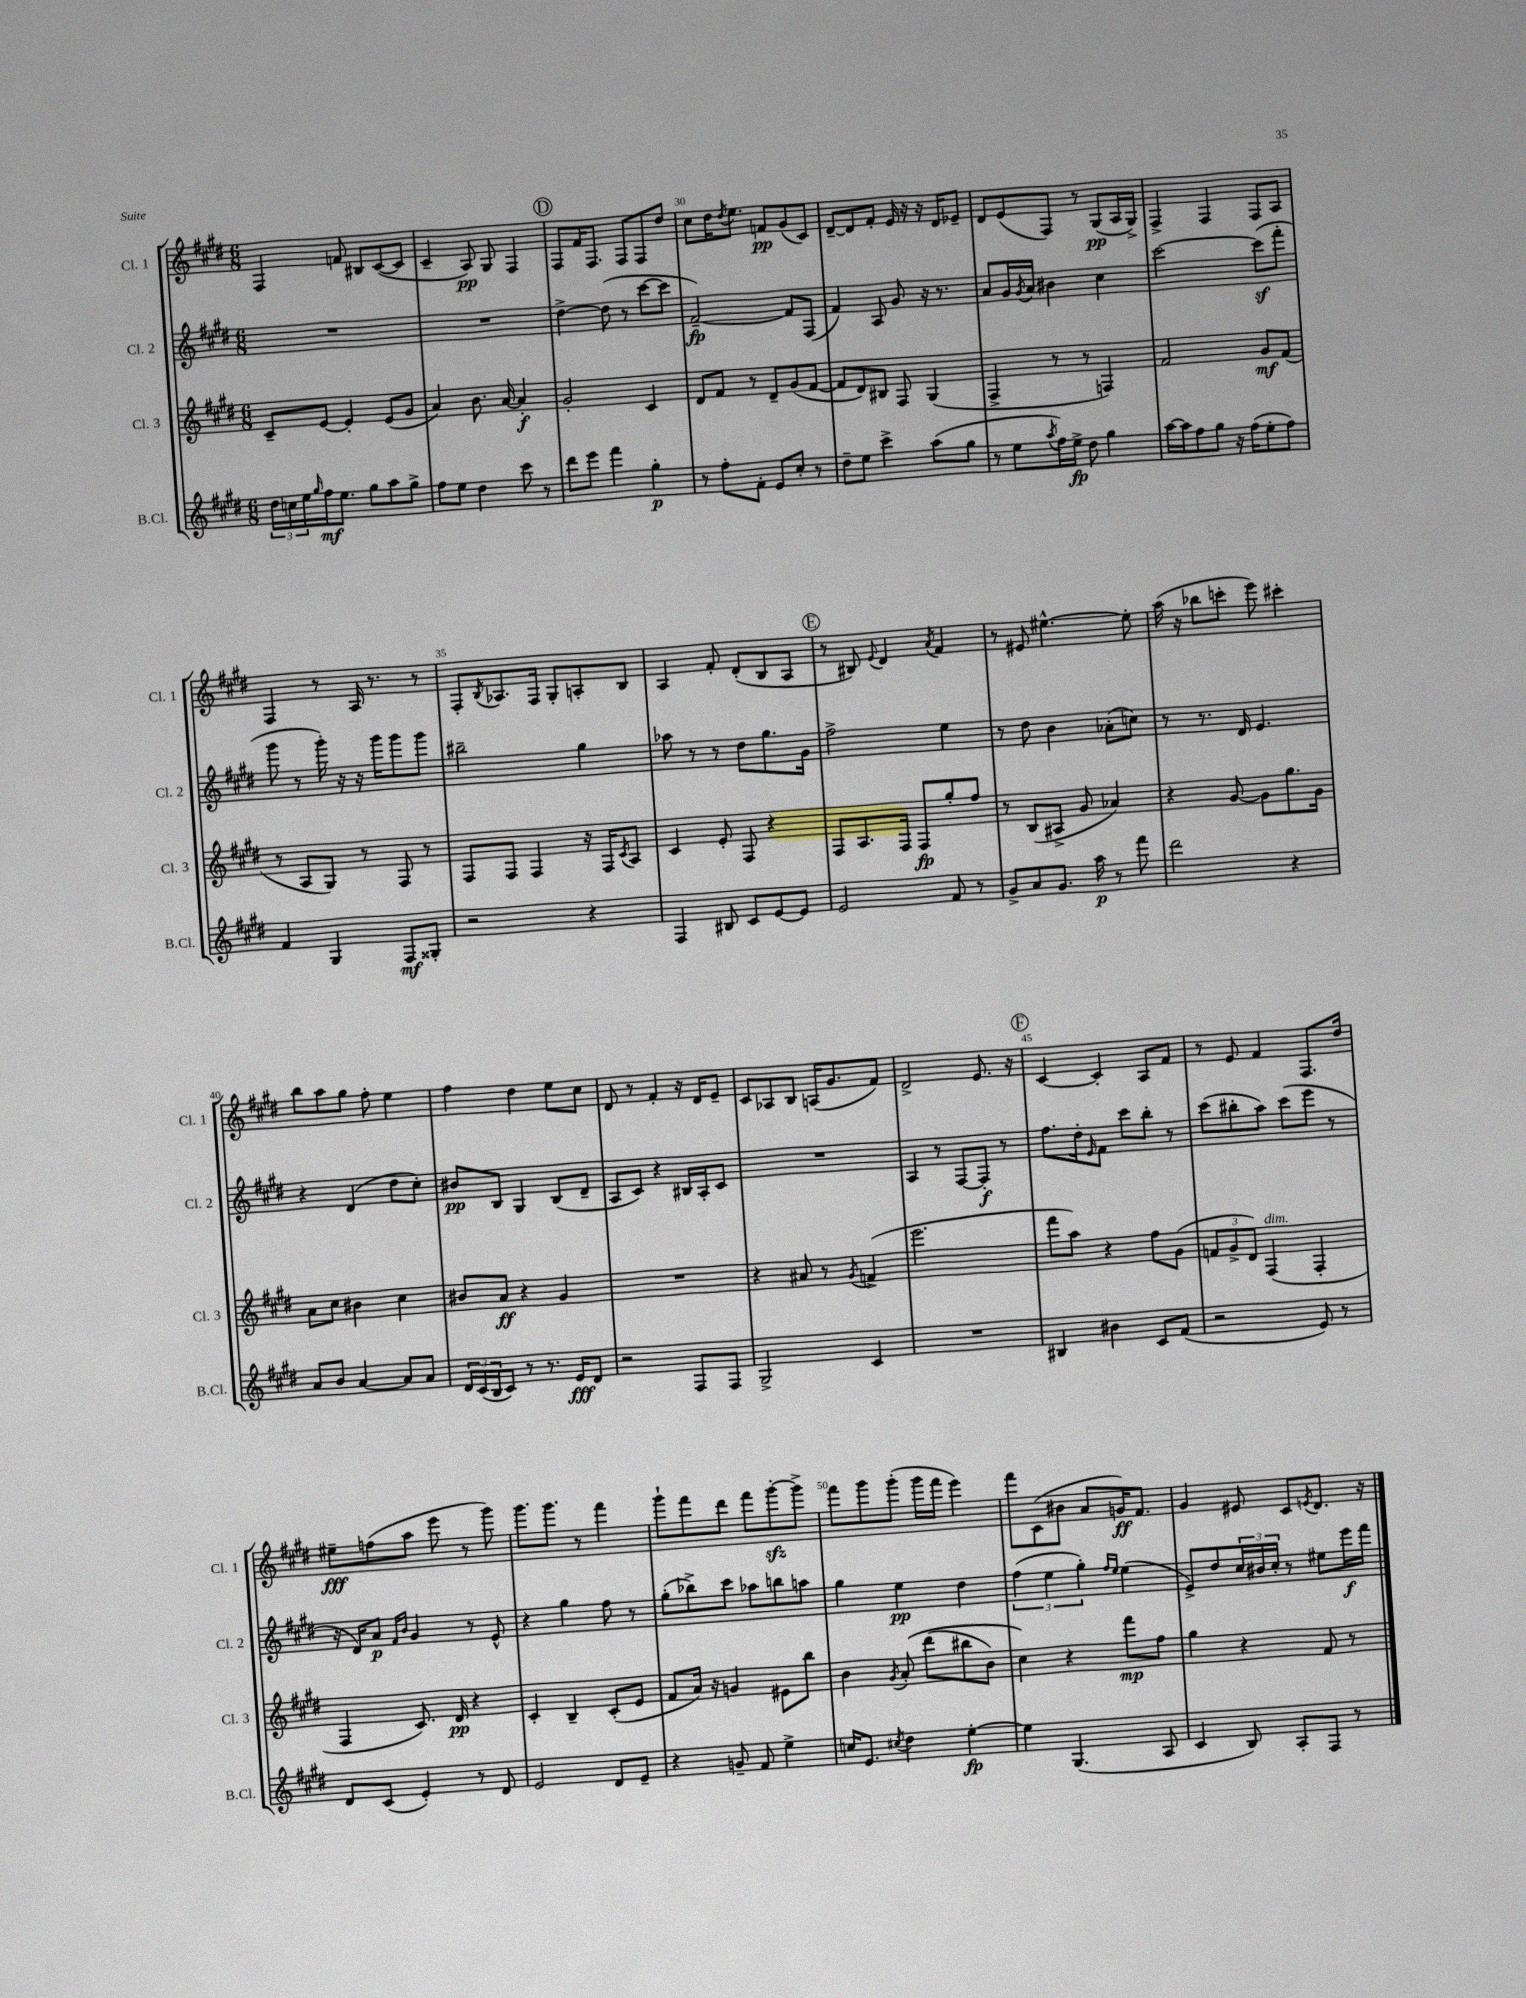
<<
\new StaffGroup <<
\new Staff = "s0" \with { instrumentName = "Cl. 1" shortInstrumentName = "Cl. 1" } {
    \clef treble \key e \major \numericTimeSignature \time 6/8
    fis4 f'8 bis8 cis'8~( cis'8 |
    cis'4-- a8\pp) gis8 fis4 |
    \mark \markup { \circle "D" } fis8 fis'16 fis8. fis8 fis8 dis''8 |
    cis''8 dis''16 \acciaccatura { dis''8 } e''8. f'8\pp gis'8( cis'8) |
    dis'8~-- dis'8 fis'8-. e'16 r16 r16 dis'16 ees'8-- |
    dis'8 e'8( fis8) r8 gis8\pp( a16 gis16->) |
    fis4-> fis4 fis8 a8 |
    fis4 r8 a16 r8. r8 |
    fis8-. \acciaccatura { b8 } aes8. fis16 gis8-. a8-. b8 |
    a4 fis'8-. dis'8-.( b8 a8 |
    \mark \markup { \circle "E" } r8 bis8) \appoggiatura { e'8 } dis'4 \acciaccatura { a'8 } fis'4 |
    r8 eis'8 eis''4.~-^ eis''8-. |
    a''16( r16 bes''8 c'''8-. e'''8) cis'''4-. |
    b''8 a''8 gis''8 fis''8-. e''4 |
    fis''4 dis''4 e''8 cis''8 |
    dis'8 r8 fis'4-. r16 dis'16 e'8-- |
    cis'8 aes8 b8 a16( gis'8. fis'8) |
    dis'2-> e'8. r16 |
    \mark \markup { \circle "F" } cis'4~ cis'4-. a8 fis'8 |
    r8 e'8 fis'4 fis8. dis''16 |
    eis''8--\fff f''8( a''8 e'''8 r8 gis'''8) |
    gis'''8. gis'''8. r8 fis'''4 |
    gis'''8-! fis'''8 dis'''8 fis'''8 gis'''8~-.\sfz gis'''8-> |
    fis'''8 gis'''8 gis'''8-.( gis'''16 fis'''16 e'''4) |
    fis'''8 cis'8( bis'8 a'8 g'16\ff) fis'8. |
    gis'4 eis'8 cis'8 \acciaccatura { e'8 } dis'8. r16 \bar "|." |
}
\new Staff = "s1" \with { instrumentName = "Cl. 2" shortInstrumentName = "Cl. 2" } {
    \clef treble \key e \major \numericTimeSignature \time 6/8
    R2. |
    R2. |
    \mark \markup { \circle "D" } dis''4~-> dis''8( r8 cis'''8~ cis'''8 |
    fis'2~--\fp) fis'8 fis8( |
    fis'4) a8 gis'8 r16 r8. |
    a'8 gis'16 \acciaccatura { gis'8 } a'16 bis'4 cis''4 |
    cis'''2~ cis'''8\sf( fis'''8-. |
    gis'''8 r8 gis'''16-.) r16 r16 gis'''16 gis'''8 gis'''8 |
    bis''2-- gis''4 |
    aes''8 r8 r8 dis''8 gis''8. gis'16 |
    \mark \markup { \circle "E" } fis''2-> e''4 |
    r8 dis''8 b'4 aes'8-.( c''8) |
    r8 r8. dis'16 e'4. |
    r4 dis'4( dis''8 cis''8-.) |
    bis'8\pp b8 gis4 b8( dis'8-- |
    a8 cis'8) r4 bis16 a16-. cis'8 |
    R2. |
    a4 r8 fis8~ fis8-.\f r8 |
    \mark \markup { \circle "F" } fis''8. dis''16-. \grace { e'16 } fis'8 cis'''8 b''8-. r8 |
    cis'''8( bis''8-. a''8) cis'''8( e'''8 r8 |
    r16 dis'16) a'8\p \grace { fis'16 b'16 } gis'4 r8 e'8-^ |
    r4 gis''4 fis''8 r8 |
    gis''8-.( bes''8->) cis'''8 aes''8 b''8 a''8 |
    gis''4 e''4\pp dis''4 |
    \tuplet 3/2 { fis''4( e''4 gis''4-.) } \grace { fis''16 e''16 } e''4( |
    e'8->) dis''8 \tuplet 3/2 { cis''16 bis'16 cis''16-. } r8 eis''8 e'''16\f fis'''16 \bar "|." |
}
\new Staff = "s2" \with { instrumentName = "Cl. 3" shortInstrumentName = "Cl. 3" } {
    \clef treble \key e \major \numericTimeSignature \time 6/8
    cis'8-- e'8~ e'4-. e'8( gis'8 |
    a'4) b'8. a'16~ a'4-.\f |
    \mark \markup { \circle "D" } gis'2-. cis'4 |
    dis'8 fis'8 r8 dis'8-- gis'8( fis'8~ |
    fis'8 dis'8) bis8 fis8 gis4( |
    fis4-> r8 r8 f4) |
    fis'2 gis'8\mf fis'8( |
    r8 a8 gis8) r8 fis8 r8 |
    fis8 fis8 fis4 r16 fis16 \acciaccatura { cis'8 } a8 |
    cis'4 e'8-. fis8 r4 |
    \mark \markup { \circle "E" } fis8 a8. fis16 fis8\fp gis''8-. fis''8 |
    r8 b8( ais8-> gis'8 aes'4) |
    r4 gis'8~ gis'8 gis''8. gis'16 |
    a'8 cis''8 bis'4 cis''4 |
    bis'8 a'8\ff r4 gis'4 |
    R2. |
    r4 ais'8 r8 \acciaccatura { gis'8 } f'4->( |
    e'''2. |
    \mark \markup { \circle "F" } fis'''8 a''8) r4 fis''8 gis'8( |
    \tuplet 3/2 { f'8 gis'8-> dis'8) } fis4^\markup { \italic "dim." }( fis4-. |
    fis4 cis'8.) dis'16\pp r4 |
    cis'4-. b4-- cis'8-.( e'8 |
    fis'8 a'16) r16 g'4 eis'8 b''8 |
    b'4 \acciaccatura { gis'8 } a'8-.\( dis'''8( bis''8 b'8) |
    cis''4\) r4 fis'''8\mp fis''8 |
    gis''4 r4 fis'8 r8 \bar "|." |
}
\new Staff = "s3" \with { instrumentName = "B.Cl." shortInstrumentName = "B.Cl." } {
    \clef treble \key e \major \numericTimeSignature \time 6/8
    \tuplet 3/2 { dis''16 c''16 e''16 } \grace { gis''16 } fis''16\mf e''8. gis''8 a''8 gis''8-> |
    fis''8 e''8 dis''4 cis'''8 r8 |
    \mark \markup { \circle "D" } dis'''8 e'''8 fis'''4 gis''4-.\p |
    r8 fis''8-. fis'8-. e'8 cis''8-. r8 |
    dis''8-- e''8 cis'''4-> a''8( gis''8 |
    r8 e''8 \acciaccatura { a''8 } fis''16) e''16->\fp dis''8 gis''4 |
    a''16~ a''16 fis''8 gis''8 r16 fis''16( e''8-. fis''8) |
    fis'4 gis4 fis8\mf gisis8-. |
    r2 r4 |
    fis4 bis8 cis'8 e'8~ e'8 |
    \mark \markup { \circle "E" } e'2 fis'8 r8 |
    gis'8-> a'8 gis'8. a''16\p r8 fis'''8 |
    dis'''2 r4 |
    a'8 b'8 a'4~ a'8 a'8 |
    \tuplet 3/2 { dis'16 cis'16( b16 } cis'8) r8 r8. e'16\fff dis'8 |
    r2 fis8 fis8 |
    gis2-> cis'4 |
    R2. |
    \mark \markup { \circle "F" } bis4 bis'4 cis'8 fis'8( |
    r2 e'8) r8 |
    dis'8 cis'8( e'4-.) r8 dis'8 |
    e'2 dis'8 e'8-- |
    r4 g'8-- fis'8 e''4-> |
    c''16 e'8. \acciaccatura { cis''8 } dis''4 e''4~-.\fp |
    e''4 gis4.( a8 |
    cis'4 b8) a8-. fis8 r8 \bar "|." |
}
>>
>>
\layout { \context { \Score currentBarNumber = #27 \override BarNumber.break-visibility = ##(#f #t #t) barNumberVisibility = #(every-nth-bar-number-visible 5) } }
